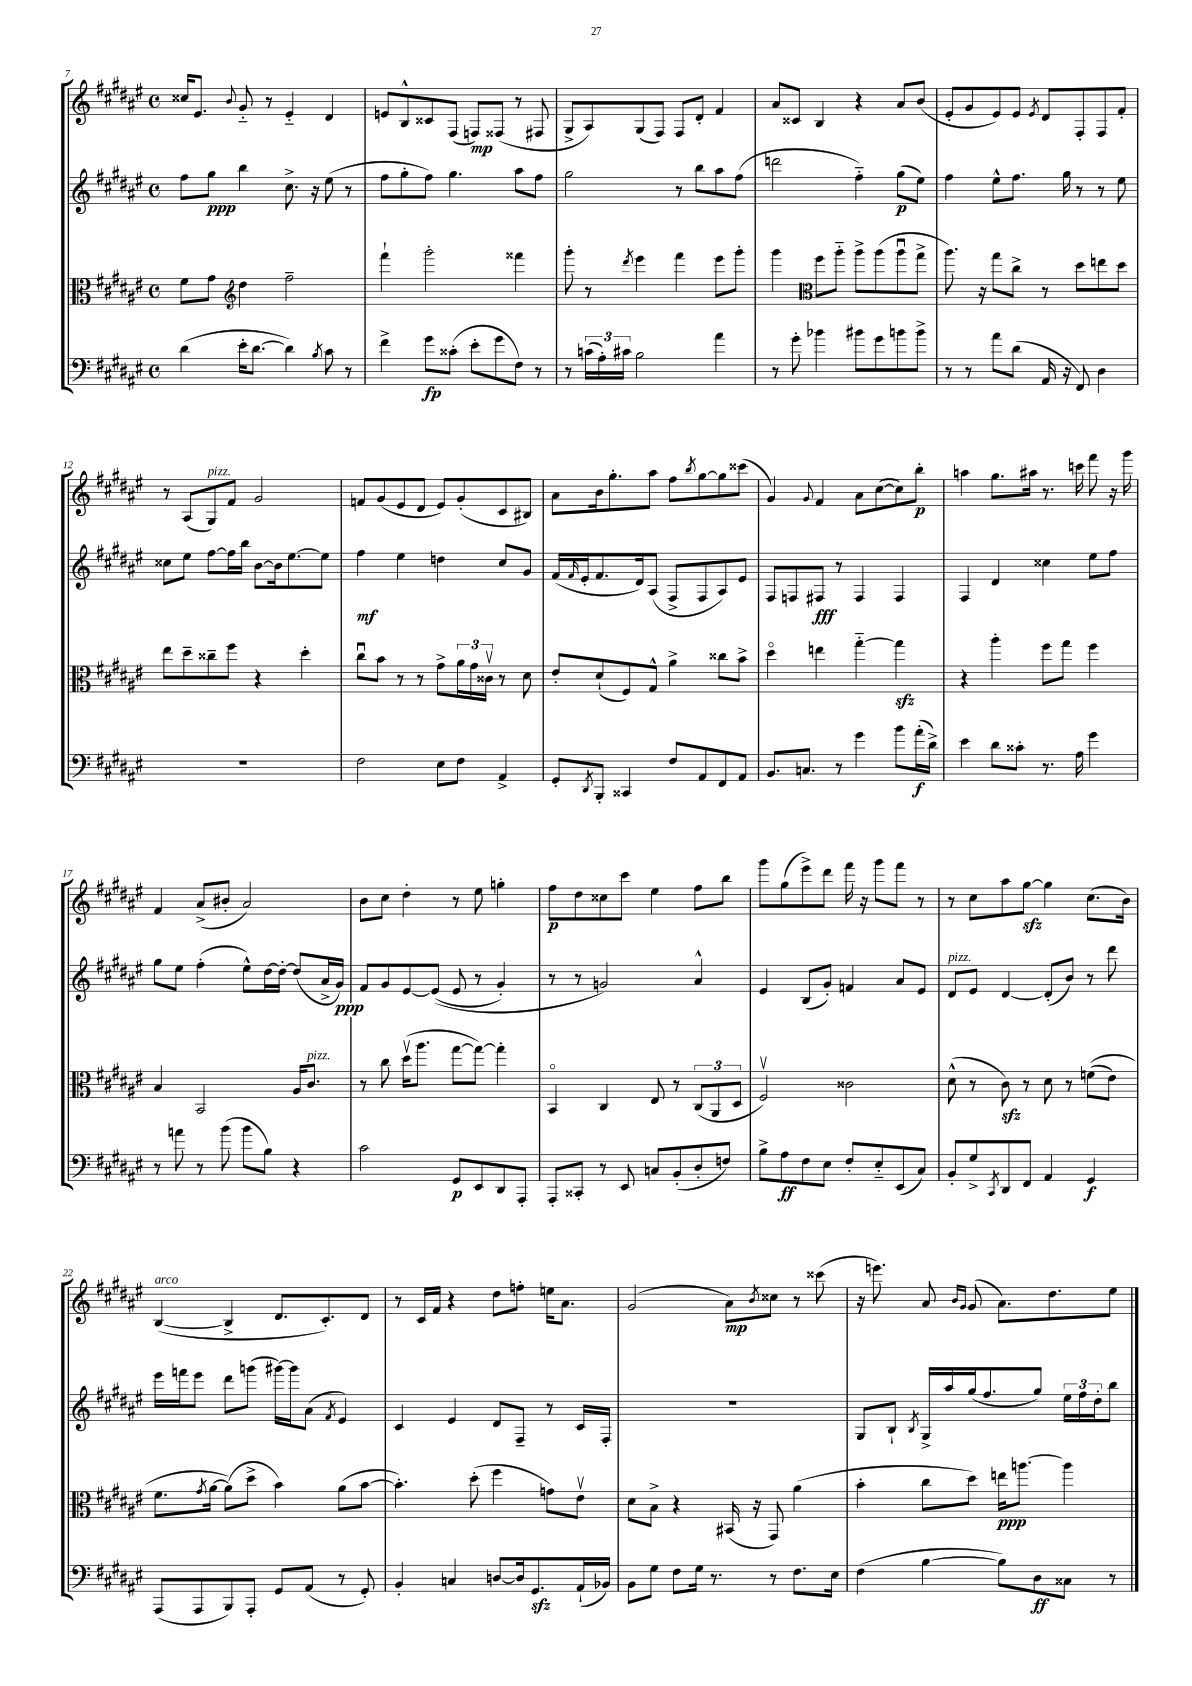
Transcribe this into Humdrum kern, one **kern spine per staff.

**kern	**kern	**kern	**kern
*staff4	*staff3	*staff2	*staff1
*clefF4	*clefC3	*clefG2	*clefG2
*k[f#c#g#d#a#e#]	*k[f#c#g#d#a#e#]	*k[f#c#g#d#a#e#]	*k[f#c#g#d#a#e#]
*M4/4	*M4/4	*M4/4	*M4/4
*met(c)	*met(c)	*met(c)	*met(c)
(4d#	8f#	8ff#	16cc##
.	.	.	8.e#
.	8g#	8gg#	.
*	*clefG2	*	*
.	.	.	8qqb
16e#'	4dd#	4bb	8g#'~
[8.d#	.	.	.
.	.	.	8r
4d#])	2ff#~	8.cc#^	4e#'~
.	.	16r	.
8qB	.	.	.
8c#	.	(8ee#	4d#
8r	.	8r	.
=	=	=	=
4f#^	4fff#`	8ff#	8e
.	.	8gg#'	8B^^
8g#	2ggg#'	8ff#)	8c##
(8c##'	.	4.gg#	(8F#
8e#'	.	.	8F)
8g#	.	.	(8F##
8F#)	4fff##	8aa#	8r
8r	.	8ff#	8F#
=	=	=	=
8r	8ggg#'	2gg#	8G#^
(24c	8r	.	8A#)
24A#')	.	.	.
24c#	.	.	.
.	8qddd#	.	.
2B	4eee#	.	(8G#
.	.	.	8F#)
.	4fff#	8r	8F#
.	.	8bb	8d#'
4a#	8eee#	8aa#	4f#
.	8ggg#'	(8ff#	.
=	=	=	=
8r	4ggg#	2ddd	8a#
8g#'	.	.	8c##
*	*clefC3	*	*
4b-	8ff#	.	4B
.	8aa#'~	.	.
8b#	8aa#^	4ff#'~)	4r
8g#	(8aa#	.	.
8b	8aa#u	(8gg#	8a#
8b^	8gg#^	8ee#)	(8b
=	=	=	=
8r	8.aa#)	4ff#	8e#'
8r	.	.	8g#
.	16r	.	.
8a#	8gg#	8ee#^^	8e#)
(8d#	8cc#^	8.ff#	8e#
.	.	.	8qe#
16AA#	8r	.	8d#
16r	.	16gg#	.
8FF#)	8dd#	8r	8F#'
4D#	8ee	8r	8F#
.	8dd#	8ee#	8f#'
=	=	=	=
1r	8ee#	8cc##	8r
.	8dd#~	8ee#	(8A#
.	8cc##~	[8ff#	8G#)
.	8ff#	16ff#]	8f#
.	.	16bb	.
.	4r	[8b	2g#
.	.	16b]	.
.	.	[8.ee#	.
.	4dd#'	.	.
.	.	8ee#]	.
=	=	=	=
2F#	8cc#u	4ff#	8f
.	8b	.	(8g#
.	8r	4ee#	8e#
.	8r	.	8d#
8E#	8g#^	4dd	8e#)
8F#	24a#	.	(8g#'
.	24g#	.	.
.	24c##v	.	.
4AA#^	8r	8cc#	8c#
.	8d#	8g#	8B#)
=	=	=	=
8GG#'	8e#'	(16f#	8a#
.	.	16qqf#	.
.	.	16e#'	.
8qDD#	.	.	.
8BBB'	(8d#`	8.f#	16b
.	.	.	8.gg#'
4CC##	8F#)	.	.
.	.	16d#)	.
.	8G#^^	(8A#	8aa#
8F#	4a#^	8F#^	8ff#
.	.	.	8qbb
8AA#	.	8F#	[8gg#
8FF#	8cc##	8A#)	8gg#]
8AA#	8b^	8e#	(8ccc##
=	=	=	=
8.BB	4dd#o	8F#	4g#)
.	.	8F	.
8.C	.	.	.
.	.	.	8qqg#
.	4ee	8F#	4f#
8r	.	8r	.
4g#	[4gg#'~	4F#	8a#
.	.	.	([8cc#
8b	4gg#]	4F#	8cc#])
(16a#'	.	.	8bb'
16d#^)	.	.	.
=	=	=	=
4e#	4r	4F#	4aa
8d#	4aa#'	4d#	8.gg#
8c##'	.	.	.
.	.	.	16aa#
8.r	8ff#	4cc##	8.r
.	8gg#	.	.
16A#	.	.	16ccc
4g#	4ff#	8ee#	8fff#
.	.	8ff#	16r
.	.	.	16ggg#
=	=	=	=
8r	4B	8gg#	4f#
8a	.	8ee#	.
8r	2BB	(4ff#'	(8a#^
(8b	.	.	8b#'
8b	.	8ee#^^)	2a#)
8B)	.	[16dd#	.
.	.	16dd#'_	.
4r	16A#	(8dd#]	.
.	8.c#	.	.
.	.	16a#^	.
.	.	16g#)	.
=	=	=	=
2c#	8r	8f#	8b
.	8cc#	8g#	8cc#
.	(16dd#v	[8e#	4dd#'
.	8.aa#	.	.
.	.	&((8e#]	.
8GG#	[8gg#	8e#	8r
8EE#	8gg#_)	8r	8ee#
8DD#	4gg#']	4g#')	4gg'
8AAA#'	.	.	.
=	=	=	=
8AAA#'	4BBo	8r	8ff#
8CC##'	.	8r	8dd#
8r	4C#	2g&)	8cc##
8EE#	.	.	8ccc#
8C	8E#	.	4ee#
(8BB'	8r	.	.
8D#'	(12C#	4a#^^	8ff#
.	12AA#	.	.
8F)	.	.	8bb
.	12D#	.	.
=	=	=	=
8B^	2F#v)	4e#	8ggg#
8A#	.	.	(8gg#
8F#	.	(8B	8eee#^)
8E#	.	8g#')	8ddd#
8F#'	2c##	4f	16fff#
.	.	.	16r
8E#'~	.	.	8ggg#
(8EE#	.	8a#	8fff#
8C#)	.	8e#	8r
=	=	=	=
8BB'	(8d#^^	8d#	8r
8G#^	8r	8e#	8cc#
8qCC#	.	.	.
8DD#	8c#)	[4d#	8aa#
8FF#	8r	.	[8gg#
4AA#	8d#	(8d#']	4gg#]
.	8r	8b)	.
4GG#	&((8f	8r	(8.cc#
.	8e#)	8ddd#	.
.	.	.	16b)
=	=	=	=
(8AAA#	8.f#	16eee#	([4B
.	.	16fff	.
8AAA#	.	8eee#	.
.	8qg#	.	.
.	[16a#	.	.
8BBB)	(8a#]&)	8ddd#	4B^]
8AAA#'	8dd#^	(8ggg	.
8GG#	4b)	[16ggg#)	8.d#
.	.	16ggg#]	.
(8AA#	.	(8a#	.
.	.	.	8.c#')
.	.	8qf#	.
8r	(8a#	4e#)	.
8GG#')	[8b	.	8d#
=	=	=	=
4BB'	4.b'])	4c#	8r
.	.	.	16c#
.	.	.	16f#
4C	.	4e#	4r
.	(8dd#'	.	.
[8D	4ff#	8d#	8dd#
16D]	.	8F#~	8ff'
8.GG#	.	.	.
.	8g)	8r	16ee
.	.	.	8.a#
(16AA#`	8e#v	16c#	.
16BB-)	.	16F#'	.
=	=	=	=
8BB	8d#	1r	(2g#
8G#	8B^	.	.
8F#	4r	.	.
16G#	.	.	.
8.r	.	.	.
.	(16BB#	.	8a#)
.	16r	.	.
.	.	.	8qb
8r	8GG#)	.	8cc##
8.F#	(4a#	.	8r
.	.	.	(8ccc##
16E#	.	.	.
=	=	=	=
(4F#	4b'	8G#	16r
.	.	.	8.eee)
.	.	8B`	.
.	.	8qB	.
[4B	8cc#	16G#^	8a#
.	.	16aa#	.
.	.	.	16qqb
.	.	.	16qqg#
.	8dd#)	(16gg#	(8g#
.	.	8.ff#	.
8B])	16ee	.	8.a#)
.	[8.aa	.	.
8D#	.	8gg#)	.
.	.	.	8.dd#
8C##	4aa]	24ee#	.
.	.	24ff#	.
.	.	24dd#'	.
8r	.	8bb	8ee#
==	==	==	==
*-	*-	*-	*-
